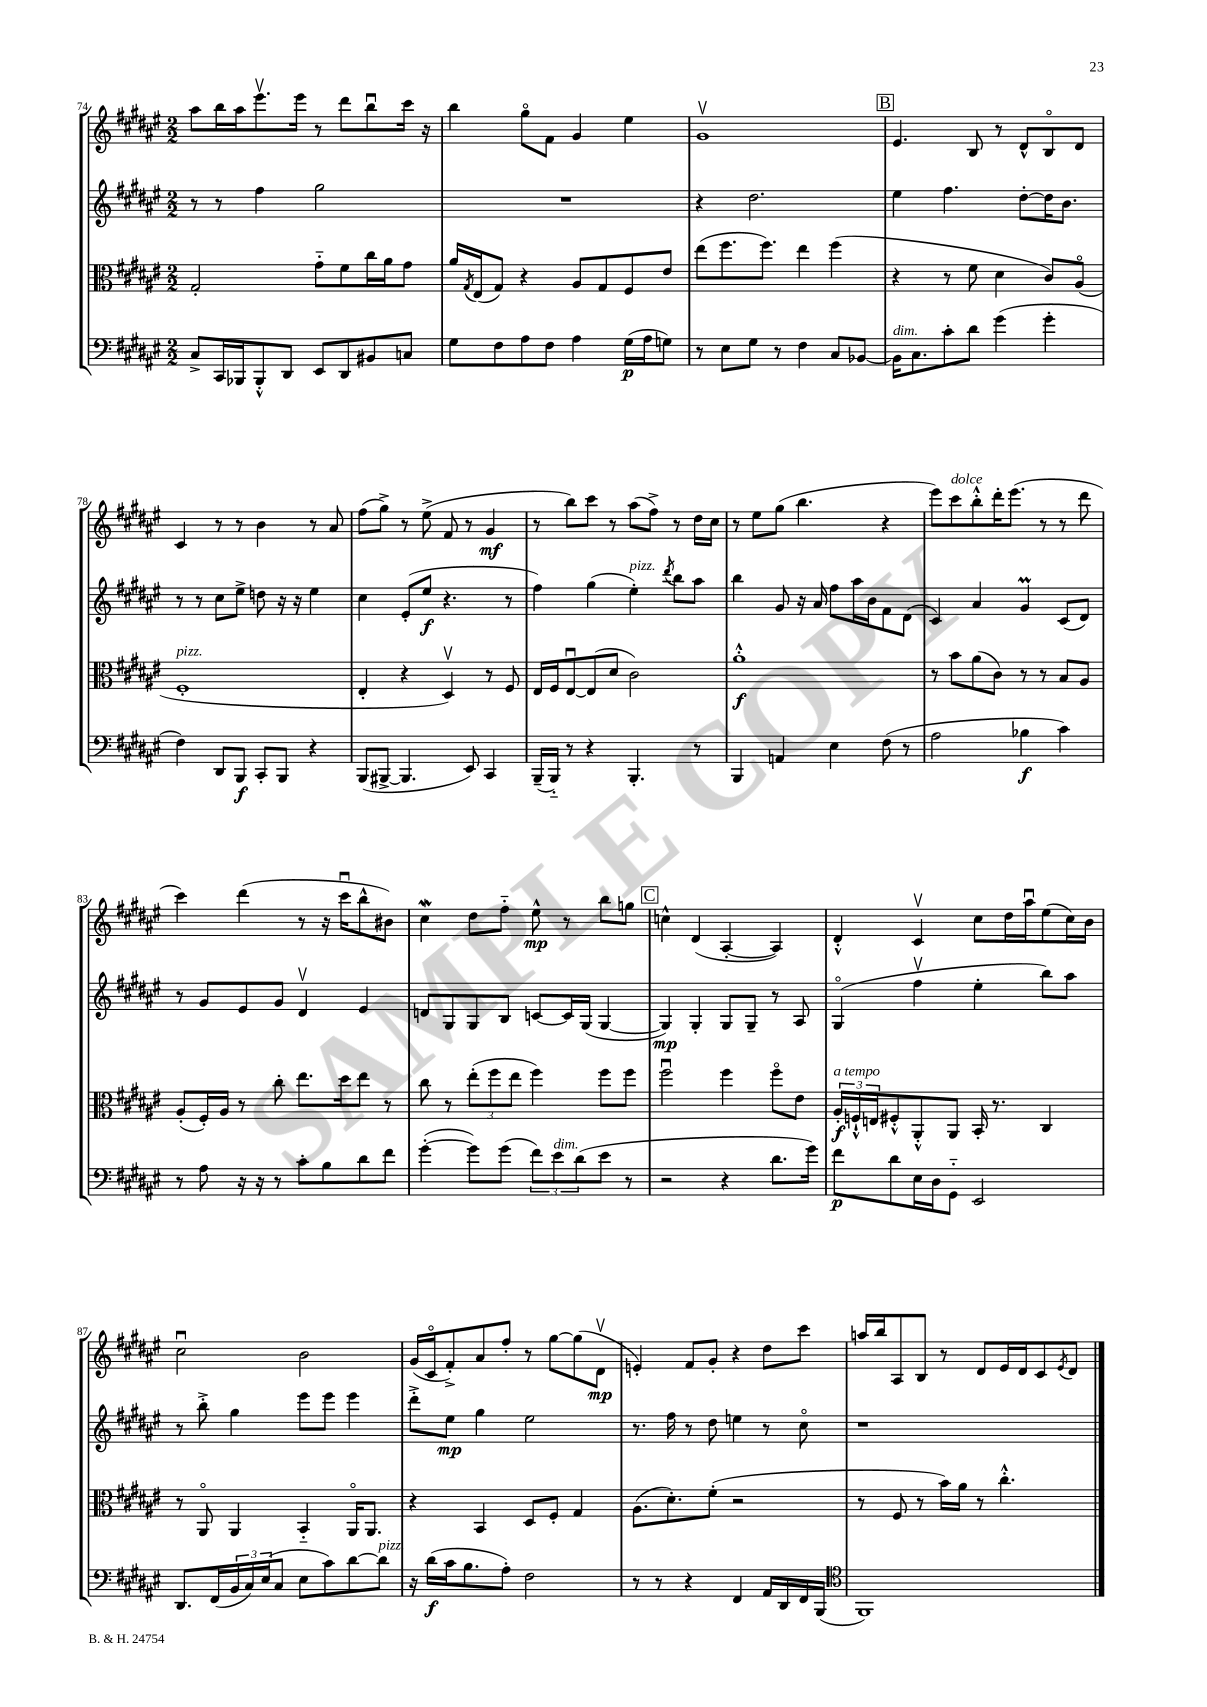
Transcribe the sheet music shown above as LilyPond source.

<<
\new StaffGroup <<
\new Staff = "s0" {
    \clef treble \key fis \major \numericTimeSignature \time 2/2
    ais''8 b''16 ais''16 eis'''8.\upbow eis'''16 r8 dis'''8 b''8\downbow cis'''16 r16 |
    b''4 gis''8\flageolet fis'8 gis'4 eis''4 |
    gis'1\upbow |
    \mark \markup { \box "B" } eis'4. b8 r8 dis'8-^ b8\flageolet dis'8 |
    cis'4 r8 r8 b'4 r8 ais'8 |
    fis''8( gis''8->) r8 eis''8->( fis'8 r8 gis'4\mf |
    r8 b''8) cis'''8 r8 ais''8( fis''8->) r8 dis''16 cis''16 |
    r8 eis''8 gis''8( b''4. r4 |
    eis'''8) cis'''8^\markup { \italic "dolce" } b''8-.-^ dis'''16-. eis'''8.( r8 r8 dis'''8 |
    cis'''4) dis'''4( r8 r16 cis'''16\downbow b''8-^ bis'8) |
    cis''4\mordent dis''8 fis''8-_ eis''8-^\mp r8 b''8 g''8 |
    \mark \markup { \box "C" } c''4-^ dis'4( ais4~-. ais4) |
    dis'4-.-^ cis'4\upbow cis''8 dis''16 ais''16\downbow eis''8( cis''16) b'16 |
    cis''2\downbow b'2 |
    gis'16( cis'16\flageolet fis'8-.->) ais'8 fis''8-. r8 gis''8~ gis''8( dis'8\upbow\mp |
    e'4-.) fis'8 gis'8-. r4 dis''8 cis'''8 |
    a''16 b''16 ais8 b8 r8 dis'8 eis'16 dis'16 cis'8 \acciaccatura { eis'8 } dis'8 \bar "|." |
}
\new Staff = "s1" {
    \clef treble \key fis \major \numericTimeSignature \time 2/2
    r8 r8 fis''4 gis''2 |
    R1 |
    r4 dis''2. |
    \mark \markup { \box "B" } eis''4 fis''4. dis''8~-. dis''16 b'8. |
    r8 r8 cis''8 eis''8-> d''8 r16 r16 eis''4 |
    cis''4 eis'8-.( eis''8\f r4. r8 |
    fis''4) gis''4( eis''4-.^\markup { \italic "pizz." }) \acciaccatura { dis'''8 } b''8 ais''8 |
    b''4 gis'8 r16 ais'16 fis''8 ais''16 b'16 fis'8 dis'8( |
    cis'4) ais'4 gis'4\prall cis'8( dis'8) |
    r8 gis'8 eis'8 gis'8 dis'4\upbow eis'4 |
    d'8 gis8 gis8 b8 c'8~ c'16 gis16( gis4~ |
    \mark \markup { \box "C" } gis4\mp) gis4-. gis8 gis8-- r8 ais8 |
    gis4\flageolet( fis''4\upbow eis''4-. b''8) ais''8 |
    r8 b''8-.-> gis''4 eis'''8 eis'''8 eis'''4 |
    dis'''8-.-> eis''8\mp gis''4 eis''2 |
    r8. fis''16 r8 dis''8 e''4 r8 cis''8\flageolet |
    r1 \bar "|." |
}
\new Staff = "s2" {
    \clef alto \key fis \major \numericTimeSignature \time 2/2
    gis2-. gis'8-_ fis'8 cis''16 ais'16 gis'8 |
    ais'16 \acciaccatura { gis8 } eis16( gis8) r4 ais8 gis8 fis8 eis'8 |
    eis''8( fis''8. fis''8.) eis''4 fis''4( |
    \mark \markup { \box "B" } r4 r8 fis'8 dis'4 cis'8) ais8\flageolet( |
    fis1-.^\markup { \italic "pizz." } |
    eis4-. r4 dis4\upbow) r8 fis8 |
    eis16 fis16 eis8~\downbow eis8( dis'8 cis'2) |
    ais'1-.-^\f |
    r8 b'8 ais'8( cis'8) r8 r8 b8 ais8 |
    ais8-.( fis16-.) ais16 r8 cis''8-. eis''8. dis''16 eis''8 r8 |
    cis''8 r8 \tuplet 3/2 { eis''8-.( fis''8 eis''8 } fis''4) fis''8 fis''8 |
    \mark \markup { \box "C" } fis''2\downbow fis''4 fis''8\flageolet eis'8 |
    \tuplet 3/2 { ais16-.\f^\markup { \italic "a tempo" } f16-!-^ e16 } fis8-.-^ ais,8-.-^ ais,8 b,16-. r8. cis4 |
    r8 ais,8\flageolet ais,4 b,4-_ ais,16\flageolet ais,8. |
    r4 b,4 dis8 fis8-. gis4 |
    ais8.( dis'8.-.) fis'8-.( r2 |
    r8 fis8 r8 b'16) ais'16 r8 cis''4.-.-^ \bar "|." |
}
\new Staff = "s3" {
    \clef bass \key fis \major \numericTimeSignature \time 2/2
    cis8-> cis,16 bes,,16 bes,,8-.-^ dis,8 eis,8 dis,8 bis,8 c8 |
    gis8 fis8 ais8 fis8 ais4 gis16\p( ais16 g8) |
    r8 eis8 gis8 r8 fis4 cis8 bes,8~ |
    \mark \markup { \box "B" } bes,16^\markup { \italic "dim." } cis8. cis'8-. dis'8 gis'4( gis'4-. |
    fis4) dis,8 b,,8\f cis,8-. b,,8 r4 |
    b,,8( bis,,8~-> bis,,4. eis,8) cis,4 |
    b,,16--( b,,16-_) r8 r4 b,,4.-. r8 |
    b,,4 a,4 eis4 fis8( r8 |
    ais2 bes4\f cis'4) |
    r8 ais8 r16 r16 r8 cis'8-. b8 dis'8 fis'8 |
    gis'4~-.( gis'8) gis'8( \tuplet 3/2 { fis'8) eis'8^\markup { \italic "dim." } dis'8( } eis'8 r8 |
    \mark \markup { \box "C" } r2 r4 dis'8. gis'16) |
    fis'8\p dis'8 eis16 dis16 gis,8-_ eis,2 |
    dis,8. fis,16( \tuplet 3/2 { b,16 cis16) eis16( } cis8 eis8 cis'8) dis'8~ dis'8^\markup { \italic "pizz." } |
    r16 dis'16\f( cis'16 b8. ais8-.) fis2 |
    r8 r8 r4 fis,4 ais,16 dis,16 fis,16 b,,16( |
    \clef tenor fis,1) \bar "|." |
}
>>
>>
\layout { \context { \Score currentBarNumber = #74 } }
